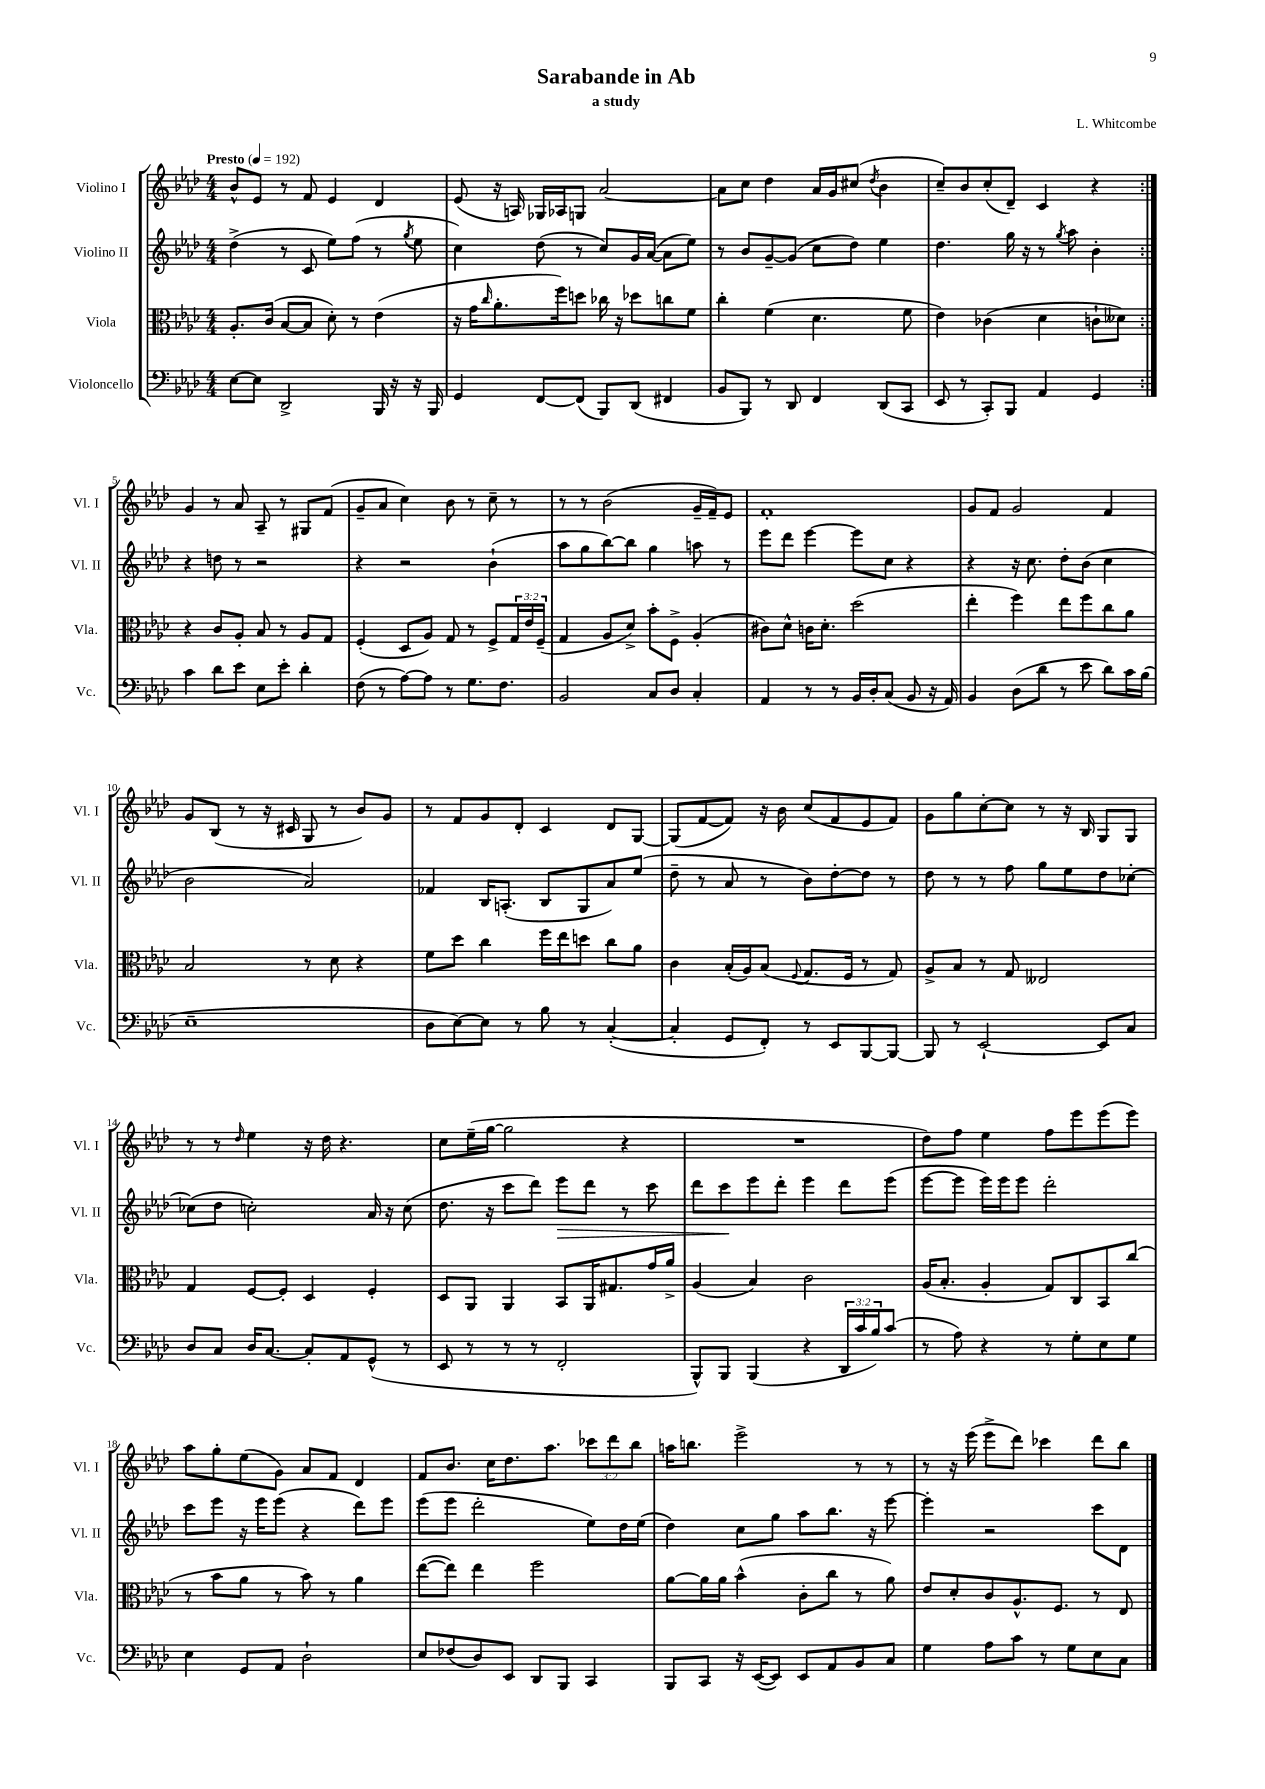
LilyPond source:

\header { title = "Sarabande in Ab" composer = "L. Whitcombe" subtitle = "a study" }
<<
\new StaffGroup <<
\new Staff = "s0" \with { instrumentName = "Violino I" shortInstrumentName = "Vl. I" } {
    \clef treble \key aes \major \numericTimeSignature \time 4/4 \override Staff.TupletNumber.text = #tuplet-number::calc-fraction-text \tempo "Presto" 4 = 192
    \repeat volta 2 { bes'8-^ ees'8 r8 f'8 ees'4 des'4 |
    ees'8( r16 a16) ges16 aes16 g8 aes'2~ |
    aes'8 c''8 des''4 aes'16 g'16 cis''8( \acciaccatura { des''8 } bes'4 |
    c''8--) bes'8 c''8-.( des'8--) c'4 r4 | }
    g'4 r8 aes'8 aes8-- r8 gis8 f'8( |
    g'8-- aes'8 c''4) bes'8 r8 c''8-- r8 |
    r8 r8 bes'2( g'16-- f'16--) ees'8 |
    f'1-. |
    g'8 f'8 g'2 f'4 |
    g'8 bes8( r8 r16 cis'16 g8 r8 bes'8) g'8 |
    r8 f'8 g'8 des'8-. c'4 des'8 g8~ |
    g8( f'8~ f'8) r16 bes'16 c''8( f'8 ees'8 f'8) |
    g'8 g''8 c''8~-. c''8 r8 r16 bes16 g8 g8 |
    r8 r8 \grace { des''16 } ees''4 r16 des''16 r4. |
    c''8 ees''16--( g''16~ g''2 r4 |
    R1 |
    des''8) f''8 ees''4 f''8 ees'''8 ees'''8( ees'''8) |
    aes''8 g''8-. ees''8( g'8) aes'8 f'8 des'4 |
    f'8 bes'8. c''16 des''8. aes''8. \tuplet 3/2 { ces'''8 des'''8 bes''8 } |
    a''16 b''8. ees'''2-> r8 r8 |
    r8 r16 ees'''16( ees'''8-> des'''8) ces'''4 des'''8 bes''8 \bar "|." |
}
\new Staff = "s1" \with { instrumentName = "Violino II" shortInstrumentName = "Vl. II" } {
    \clef treble \key aes \major \numericTimeSignature \time 4/4
    \repeat volta 2 { des''4->( r8 c'8 ees''8) f''8( r8 \acciaccatura { g''8 } ees''8 |
    c''4) des''8( r8 c''8) g'16 aes'16~( aes'8 ees''8) |
    r8 bes'8 g'8~-- g'8( c''8 des''8) ees''4 |
    des''4. g''16 r16 r8 \acciaccatura { g''8 } aes''8 bes'4-. | }
    r4 d''8 r8 r2 |
    r4 r2 bes'4-!( |
    aes''8 g''8 bes''8~) bes''8 g''4 a''8 r8 |
    ees'''8 des'''8 ees'''4~ ees'''8 c''8 r4 |
    r4 r16 c''8. des''8-. bes'8( c''4 |
    bes'2 aes'2) |
    fes'4 bes16 a8.-.( bes8 g8 aes'8) ees''8( |
    des''8-- r8 aes'8 r8 bes'8) des''8~-. des''8 r8 |
    des''8 r8 r8 f''8 g''8 ees''8 des''8 ces''8~-. |
    ces''8( des''8 c''2-.) aes'16 r16 c''8( |
    des''8. r16 c'''8 des'''8) ees'''8\> des'''8 r8 c'''8 |
    des'''8 c'''8\! ees'''8 des'''8-. ees'''4 des'''8 ees'''8( |
    ees'''8~ ees'''8 ees'''16) ees'''16 ees'''8 des'''2-. |
    c'''8 ees'''8 r16 ees'''16 ees'''8( r4 des'''8) ees'''8 |
    ees'''8( ees'''8 des'''2-. ees''8) des''16 ees''16( |
    des''4) c''8 g''8 aes''8 bes''8. r16 ees'''8~ |
    ees'''4-. r2 c'''8 des'8 \bar "|." |
}
\new Staff = "s2" \with { instrumentName = "Viola" shortInstrumentName = "Vla." } {
    \clef alto \key aes \major \numericTimeSignature \time 4/4 \override Staff.TupletNumber.text = #tuplet-number::calc-fraction-text
    \repeat volta 2 { aes8.-. c'16( bes8~ bes8 des'8-.) r8 ees'4( |
    r16 g'16 \grace { c''16 } aes'8.-. f''16) d''8 ces''16 r16 des''8 c''8 f'8 |
    c''4-. f'4( des'4. f'8 |
    ees'4) ces'4( des'4 c'8-! deses'8) | }
    r4 c'8 aes8-. bes8 r8 aes8 g8 |
    f4-.( des8 aes8) g8 r8 f8-> \tuplet 3/2 { g16 ees'16 f16--( } |
    g4 aes8 des'8->) bes'8-. f8-> aes4-.( |
    cis'8) des'8-^ c'16 des'8.-. des''2( |
    ees''4-. f''4) ees''8 f''8 c''8 aes'8 |
    bes2 r8 des'8 r4 |
    f'8 des''8 c''4 f''16 ees''16 d''8 c''8 aes'8 |
    c'4 bes16-.( aes16) bes8( \appoggiatura { f8 } g8. f16 r8 g8) |
    aes8-> bes8 r8 g8 eeses2 |
    g4 f8~ f8-. des4 f4-. |
    des8 aes,8 aes,4 bes,8 aes,16 gis8. g'16 aes'16-> |
    aes4( bes4) c'2 |
    aes16( bes8.-. aes4-. g8) c8 bes,8 c''8( |
    r8 bes'8 aes'8 r8 bes'8) r8 aes'4 |
    ees''8~( ees''8) ees''4 f''2 |
    aes'8~ aes'16 aes'16 bes'4-^( c'8-. c''8 r8 aes'8) |
    ees'8 des'8-. c'8 aes8.-^ f8. r8 ees8 \bar "|." |
}
\new Staff = "s3" \with { instrumentName = "Violoncello" shortInstrumentName = "Vc." } {
    \clef bass \key aes \major \numericTimeSignature \time 4/4 \override Staff.TupletNumber.text = #tuplet-number::calc-fraction-text
    \repeat volta 2 { ees8~ ees8 des,2-> bes,,16 r16 r16 bes,,16 |
    g,4 f,8~ f,8( bes,,8) des,8( fis,4 |
    bes,8 bes,,8) r8 des,8 f,4 des,8( c,8 |
    ees,8 r8 c,8-.) bes,,8 aes,4 g,4 | }
    c'4 des'8 ees'8 ees8 ees'8-. des'4-. |
    f8( r8 aes8~) aes8 r8 g8. f8. |
    bes,2 c8 des8 c4-. |
    aes,4 r8 r8 bes,16 des16-. c8( bes,8 r16 aes,16) |
    bes,4 des8( des'8 r8 ees'8 des'8) c'16 bes16( |
    ees1-- |
    des8 ees8~) ees8 r8 bes8 r8 c4~-.( |
    c4-. g,8 f,8-.) r8 ees,8 bes,,8~ bes,,8~ |
    bes,,8 r8 ees,2~-! ees,8 c8 |
    des8 c8 des16 c8.~ c8-. aes,8 g,8-^( r8 |
    ees,8 r8 r8 r8 f,2-. |
    bes,,8-^) bes,,8 bes,,4( r4 \tuplet 3/2 { des,16 c'16 bes16) } c'8( |
    r8 aes8) r4 r8 g8-. ees8 g8 |
    ees4 g,8 aes,8 des2-! |
    ees8 fes8( des8) ees,8 des,8 bes,,8 c,4 |
    bes,,8 c,8 r16 ees,16~( ees,8) ees,8 aes,8 bes,8 c8 |
    g4 aes8 c'8 r8 g8 ees8 c8 \bar "|." |
}
>>
>>
